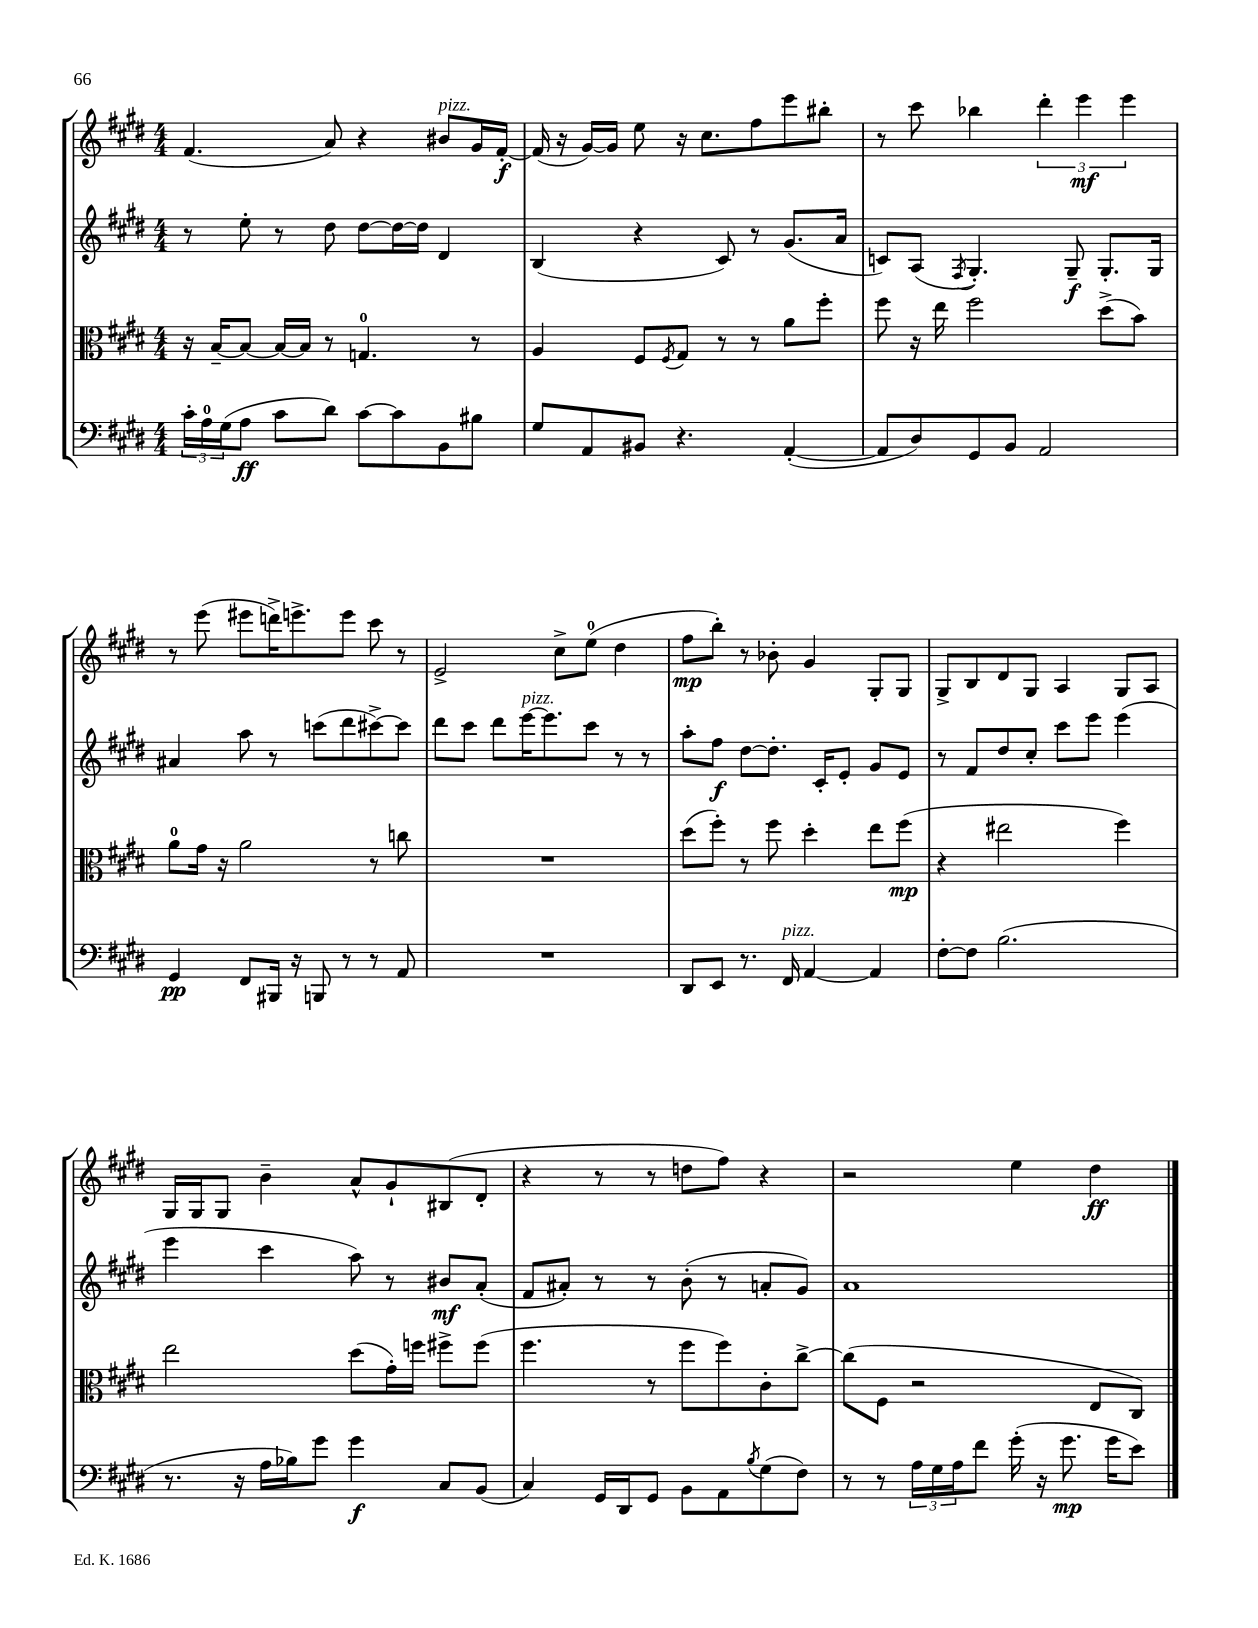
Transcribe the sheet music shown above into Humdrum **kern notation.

**kern	**dynam	**kern	**dynam	**kern	**dynam	**kern	**dynam
*part4	*part4	*part3	*part3	*part2	*part2	*part1	*part1
*staff4	*staff4	*staff3	*staff3	*staff2	*staff2	*staff1	*staff1
*clefF4	*	*clefC3	*	*clefG2	*	*clefG2	*
*k[f#c#g#d#]	*	*k[f#c#g#d#]	*	*k[f#c#g#d#]	*	*k[f#c#g#d#]	*
*M4/4	*	*M4/4	*	*M4/4	*	*M4/4	*
=87	=87	=87	=87	=87	=87	=87	=87
24c#'\LL	.	16r	.	8r	.	(4.f#/	.
24A\	.	.	.	.	.	.	.
.	.	[16B~/KL	.	.	.	.	.
(24G#\J	.	.	.	.	.	.	.
8A\J	ff	8B/J_	.	8ee'\	.	.	.
8c#\L	.	16B/LL_	.	8r	.	.	.
.	.	16B/JJ]	.	.	.	.	.
8d#\J)	.	8r	.	8dd#\	.	8a/)	.
[8c#\L	.	4.Gn/	.	[8dd#\L	.	4r	.
8c#\]	.	.	.	16dd#\L_	.	.	.
.	.	.	.	16dd#\JJ]	.	.	.
!	!	!	!	!	!	!LO:TX:a:i:t=pizz.	!
8BB\	.	.	.	4d#/	.	8b#X/L	.
8B#X\J	.	8r	.	.	.	16g#/L	.
.	.	.	.	.	.	[16f#'/JJ	f
=88	=88	=88	=88	=88	=88	=88	=88
8G#/L	.	4A/	.	(4B/	.	(16f#/]	.
.	.	.	.	.	.	16r	.
8AA/	.	.	.	.	.	[16g#/LL)	.
.	.	.	.	.	.	16g#/JJ]	.
8BB#X/J	.	8F#/L	.	4r	.	8ee\	.
.	.	8qF#/	.	.	.	.	.
4.r	.	8G#/J	.	.	.	16r	.
.	.	.	.	.	.	8.cc#\L	.
.	.	8r	.	8c#/)	.	.	.
.	.	8r	.	8r	.	8ff#\	.
([4AA'/	.	8a\L	.	(8.g#/L	.	8eee\	.
.	.	8ff#'\J	.	.	.	8bb#X'\J	.
.	.	.	.	16a/Jk	.	.	.
=89	=89	=89	=89	=89	=89	=89	=89
8AA/L]	.	8ff#\	.	8cn/L)	.	8r	.
8D#/)	.	16r	.	(8A/J	.	8ccc#\	.
.	.	16ee\	.	.	.	.	.
.	.	.	.	8qF#/	.	.	.
8GG#/	.	2ff#\	.	4.G#'/)	.	4bb-X\	.
8BB/J	.	.	.	.	.	.	.
2AA/	.	.	.	.	.	6ddd#'\	.
.	.	.	.	8G#~/	f	.	.
.	.	.	.	.	.	6eee\	mf
.	.	(8dd#^\L	.	8.G#'/L	.	.	.
.	.	.	.	.	.	6eee\	.
.	.	8b\J)	.	.	.	.	.
.	.	.	.	16G#/Jk	.	.	.
!!LO:LB:g=z
=90	=90	=90	=90	=90	=90	=90	=90
4GG#/	pp	8a\L	.	4a#X/	.	8r	.
.	.	16g#\Jk	.	.	.	(8eee\	.
.	.	16r	.	.	.	.	.
8FF#/L	.	2a\	.	8aa\	.	8eee#X\L	.
16BBB#X/Jk	.	.	.	8r	.	16dddn^\K)	.
16r	.	.	.	.	.	8.eeen^\	.
8BBBn/	.	.	.	(8cccn\L	.	.	.
8r	.	.	.	8ddd#\	.	8eee\J	.
8r	.	8r	.	[8ccc#X^\)	.	8ccc#\	.
8AA/	.	8ccn\	.	8ccc#\J]	.	8r	.
=91	=91	=91	=91	=91	=91	=91	=91
1r	.	1r	.	8ddd#\L	.	2e^/	.
.	.	.	.	8ccc#\J	.	.	.
.	.	.	.	8ddd#\L	.	.	.
!	!	!	!	!LO:TX:a:i:t=pizz.	!	!	!
.	.	.	.	[16eee\K	.	.	.
.	.	.	.	8.eee\]	.	.	.
.	.	.	.	.	.	8cc#^\L	.
.	.	.	.	8ccc#\J	.	(8ee\J	.
.	.	.	.	8r	.	4dd#\	.
.	.	.	.	8r	.	.	.
=92	=92	=92	=92	=92	=92	=92	=92
8DD#/L	.	(8dd#\L	.	8aa'\L	.	8ff#\L	mp
8EE/J	.	8ff#'\J)	.	8ff#\J	f	8bb'\J)	.
8.r	.	8r	.	[8dd#\L	.	8r	.
.	.	8ff#\	.	8.dd#'\J]	.	8b-X'\	.
!LO:TX:a:i:t=pizz.	!	!	!	!	!	!	!
16FF#/	.	.	.	.	.	.	.
[4AA/	.	4dd#'\	.	.	.	4g#/	.
.	.	.	.	16c#'/KL	.	.	.
.	.	.	.	8e'/J	.	.	.
4AA/]	.	8ee\L	.	8g#/L	.	8G#'/L	.
.	.	(8ff#\J	mp	8e/J	.	8G#/J	.
=93	=93	=93	=93	=93	=93	=93	=93
[8F#'\L	.	4r	.	8r	.	8G#^/L	.
8F#\J]	.	.	.	8f#/L	.	8B/	.
(2.B\	.	2ee#X\	.	8dd#/	.	8d#/	.
.	.	.	.	8cc#'/J	.	8G#/J	.
.	.	.	.	8ccc#\L	.	4A/	.
.	.	.	.	8eee\J	.	.	.
.	.	4ff#\)	.	(4eee\	.	8G#/L	.
.	.	.	.	.	.	8A/J	.
!!LO:LB:g=z
=94	=94	=94	=94	=94	=94	=94	=94
8.r	.	2ee\	.	4eee\	.	16G#/LL	.
.	.	.	.	.	.	16G#/J	.
.	.	.	.	.	.	8G#/J	.
16r	.	.	.	.	.	.	.
16A\LL	.	.	.	4ccc#\	.	4b~\	.
16B-X\J)	.	.	.	.	.	.	.
8g#\J	.	.	.	.	.	.	.
4g#\	f	(8dd#\L	.	8aa\)	.	8a^^/L	.
.	.	16g#'\L)	.	8r	.	8g#`/	.
.	.	16ffn\JJ	.	.	.	.	.
8C#/L	.	8ff#X^\L	.	8b#X/L	mf	(8B#X/	.
(8BB/J	.	(8ff#\J	.	(8a'/J	.	8d#'/J	.
=95	=95	=95	=95	=95	=95	=95	=95
4C#/)	.	4.ff#\	.	8f#/L	.	4r	.
.	.	.	.	8a#X'/J)	.	.	.
16GG#/LL	.	.	.	8r	.	8r	.
16DD#/J	.	.	.	.	.	.	.
8GG#/J	.	8r	.	8r	.	8r	.
8BB\L	.	8ff#\L	.	(8b'\	.	8ddn\L	.
8AA\	.	8ff#\)	.	8r	.	8ff#\J)	.
8qB/	.	.	.	.	.	.	.
(8G#\	.	8c#'\	.	8an'/L	.	4r	.
8F#\J)	.	[8cc#^\J	.	8g#/J)	.	.	.
=96	=96	=96	=96	=96	=96	=96	=96
8r	.	(8cc#\L]	.	1a	.	2r	.
8r	.	8F#\J	.	.	.	.	.
24A\LL	.	2r	.	.	.	.	.
24G#\	.	.	.	.	.	.	.
24A\J	.	.	.	.	.	.	.
8f#\J	.	.	.	.	.	.	.
(16g#'\	.	.	.	.	.	4ee\	.
16r	.	.	.	.	.	.	.
8.g#\	mp	.	.	.	.	.	.
.	.	8E/L	.	.	.	4dd#\	ff
16g#\KL	.	.	.	.	.	.	.
8e\J)	.	8C#/J)	.	.	.	.	.
==	==	==	==	==	==	==	==
*-	*-	*-	*-	*-	*-	*-	*-
